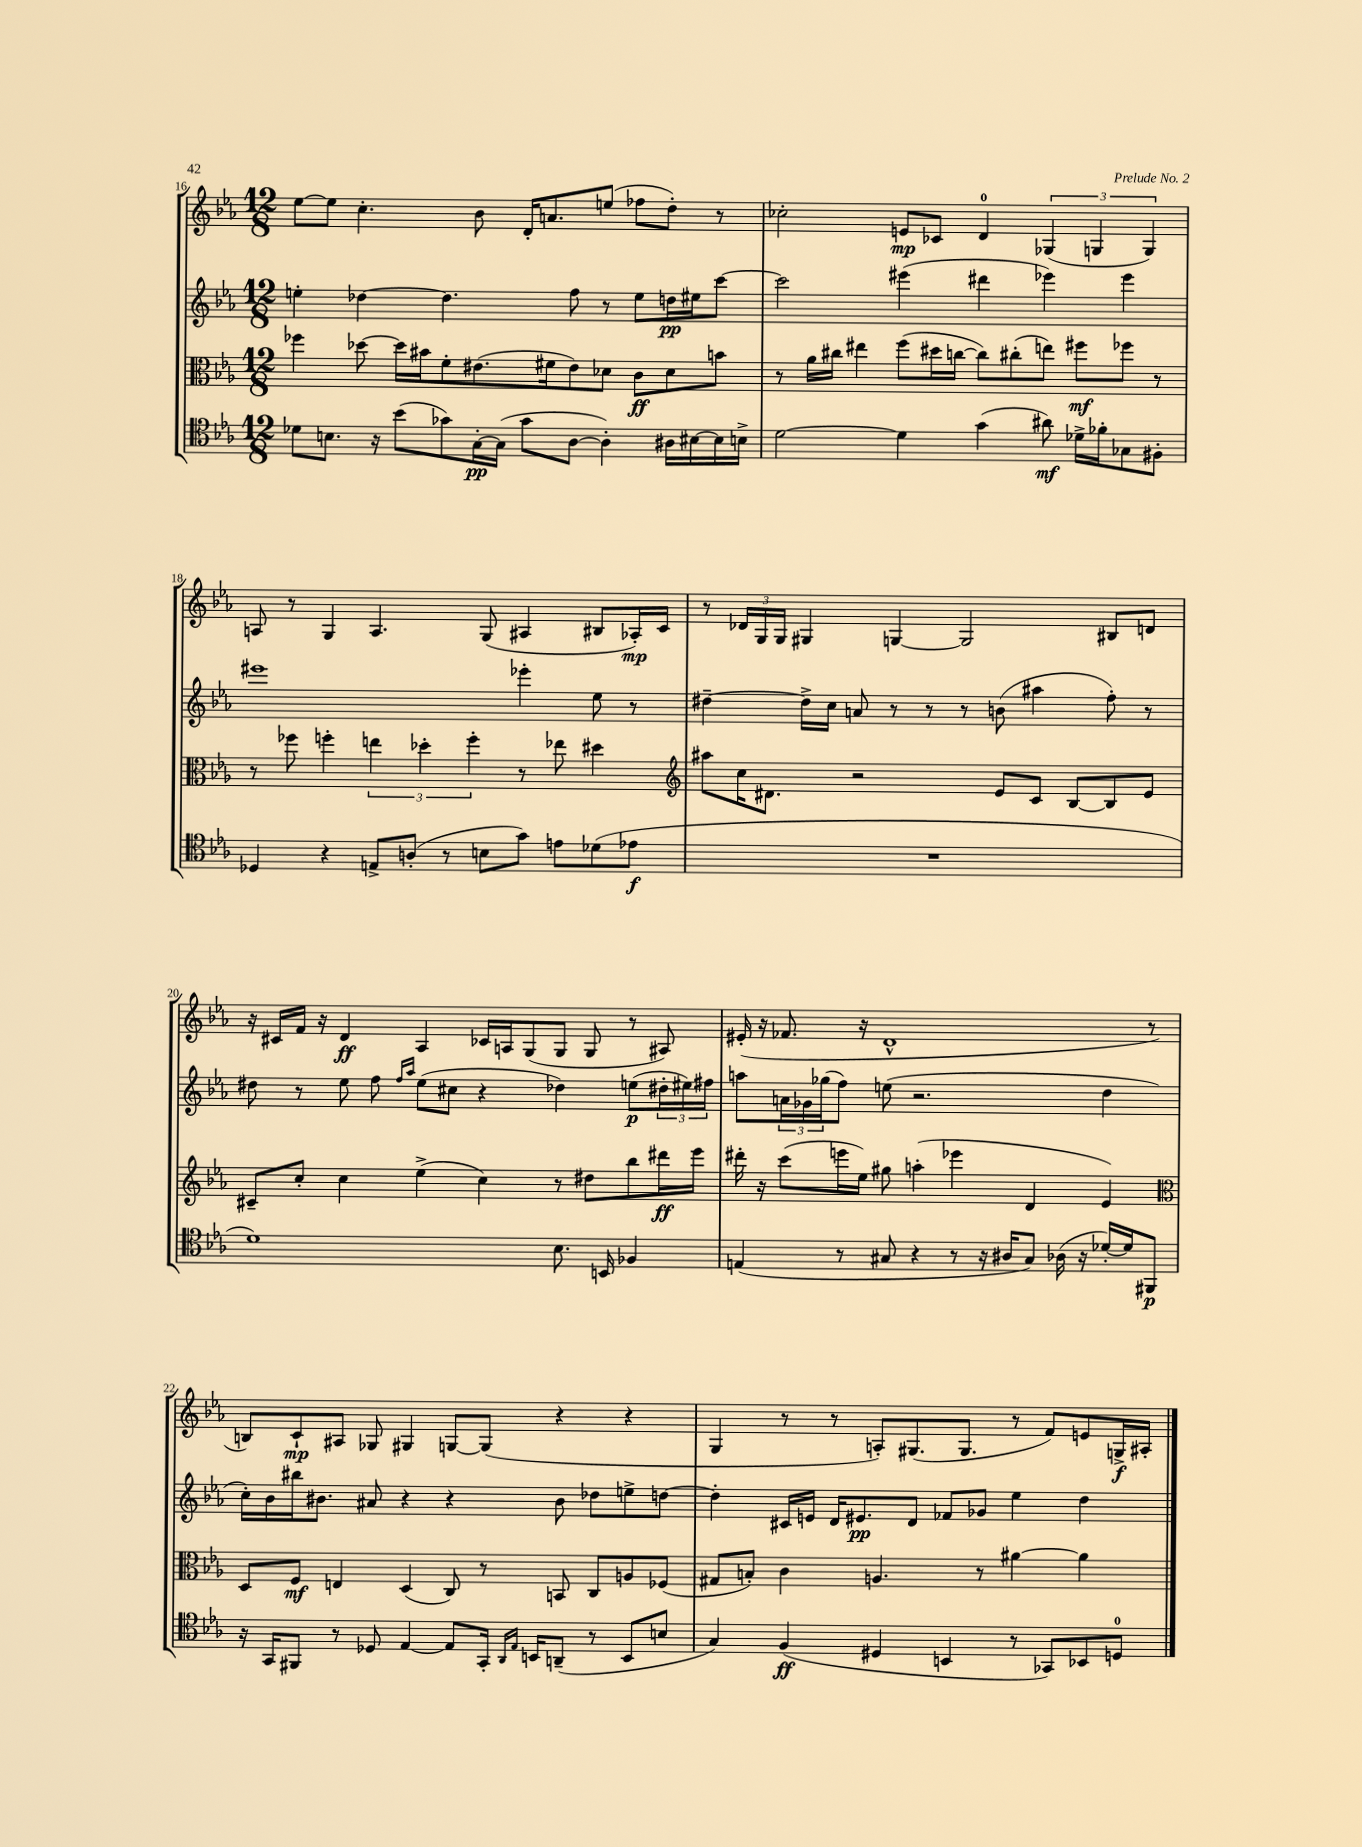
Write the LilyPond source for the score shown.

<<
\new StaffGroup <<
\new Staff = "s0" {
    \clef treble \key ees \major \numericTimeSignature \time 12/8
    ees''8~ ees''8 c''4.-. bes'8 d'16-. a'8. e''8( fes''8 d''8-.) r8 |
    ces''2-. e'8\mp ces'8 d'4-0 \tuplet 3/2 { ges4( g4 g4) } |
    a8 r8 g4 a4. g8( ais4 bis8 aes16-.\mp) c'16 |
    r8 \tuplet 3/2 { des'16 g16 g16 } gis4 g4~ g2 bis8 d'8 |
    r16 cis'16 f'16 r16 d'4\ff aes4 ces'16 a16 g8( g8 g8 r8 ais8) |
    eis'16-.( r16 fes'8. r16 d'1-^ r8 |
    b8) c'8-!\mp ais8 ges8 gis4 g8~ g8( r4 r4 |
    g4 r8 r8 a8-.) gis8.( gis8. r8 f'8) e'8 g16->\f ais16-. \bar "|." |
}
\new Staff = "s1" {
    \clef treble \key ees \major \numericTimeSignature \time 12/8
    e''4-. des''4~ des''4. f''8 r8 e''8 d''16\pp eis''16 c'''8~ |
    c'''2 eis'''4( dis'''4 ees'''4) ees'''4 |
    eis'''1 ees'''4-. ees''8 r8 |
    dis''4~-- dis''16-> c''16 a'8 r8 r8 r8 b'8( ais''4 f''8-.) r8 |
    dis''8 r8 ees''8 f''8 \grace { f''16 aes''16 } ees''8( cis''8 r4 des''4) e''8\p( \tuplet 3/2 { dis''16-. eis''16) fis''16 } |
    a''8 \tuplet 3/2 { a'16 ges'16 ges''16( } f''8) e''8( r2. d''4 |
    c''16-.) bes'16 bis''16 bis'8. ais'8 r4 r4 bis'8 des''8 e''8-> d''8~ |
    d''4-. cis'16 e'16 d'16 eis'8.\pp d'8 fes'8 ges'8 ees''4 d''4 \bar "|." |
}
\new Staff = "s2" {
    \clef alto \key ees \major \numericTimeSignature \time 12/8
    fes''4 des''8~ des''16 bis'16 f'8-. eis'8.( fis'16 eis'8) des'8 c'8\ff des'8 b'8 |
    r8 aes'16 cis''16 eis''4 f''8( dis''16 c''16~ c''8) cis''8-.( e''8) fis''8\mf fes''8 r8 |
    r8 fes''8 f''4-. \tuplet 3/2 { e''4 des''4-. f''4-. } r8 ees''8 dis''4 |
    \clef treble ais''8 c''16 dis'8. r2 ees'8 c'8 bes8~ bes8 ees'8 |
    cis'8-- c''8-. c''4 ees''4->( c''4) r8 dis''8 bes''8 dis'''16\ff ees'''16 |
    dis'''16-. r16 c'''8( e'''16 ees''16) gis''8 a''4-.( ees'''4 d'4 ees'4) |
    \clef alto d8 f8\mf e4 d4( c8) r8 b,8 c8 a8 fes8( |
    gis8 b8-.) c'4 a4. r8 ais'4~ ais'4 \bar "|." |
}
\new Staff = "s3" {
    \clef tenor \key ees \major \numericTimeSignature \time 12/8
    des'8 b8. r16 bes'8( ges'8) g16~-.\pp g16( ges'8 aes8~ aes4-.) ais16 bis16~ bis16 b16-> |
    d'2~ d'4 g'4( ais'8\mf) des'16-> fes'16-. ges8 fis8-. |
    des4 r4 e8-> a8-.( r8 b8 g'8) e'8 des'8( ees'8\f |
    R1. |
    d'1) bes8. b,16 fes4 |
    e4( r8 gis8 r4 r8 r16 ais16 gis8) aes16( r16 des'16~-.) des'16 fis,8\p |
    r16 g,16 fis,8 r8 des8 ees4~ ees8 g,16-. \grace { aes,16 ees16 } b,16 a,8--( r8 b,8 b8 |
    g4) f4\ff( dis4 b,4 r8 ges,8) bes,8 d8-0 \bar "|." |
}
>>
>>
\layout { \context { \Score currentBarNumber = #16 } }
